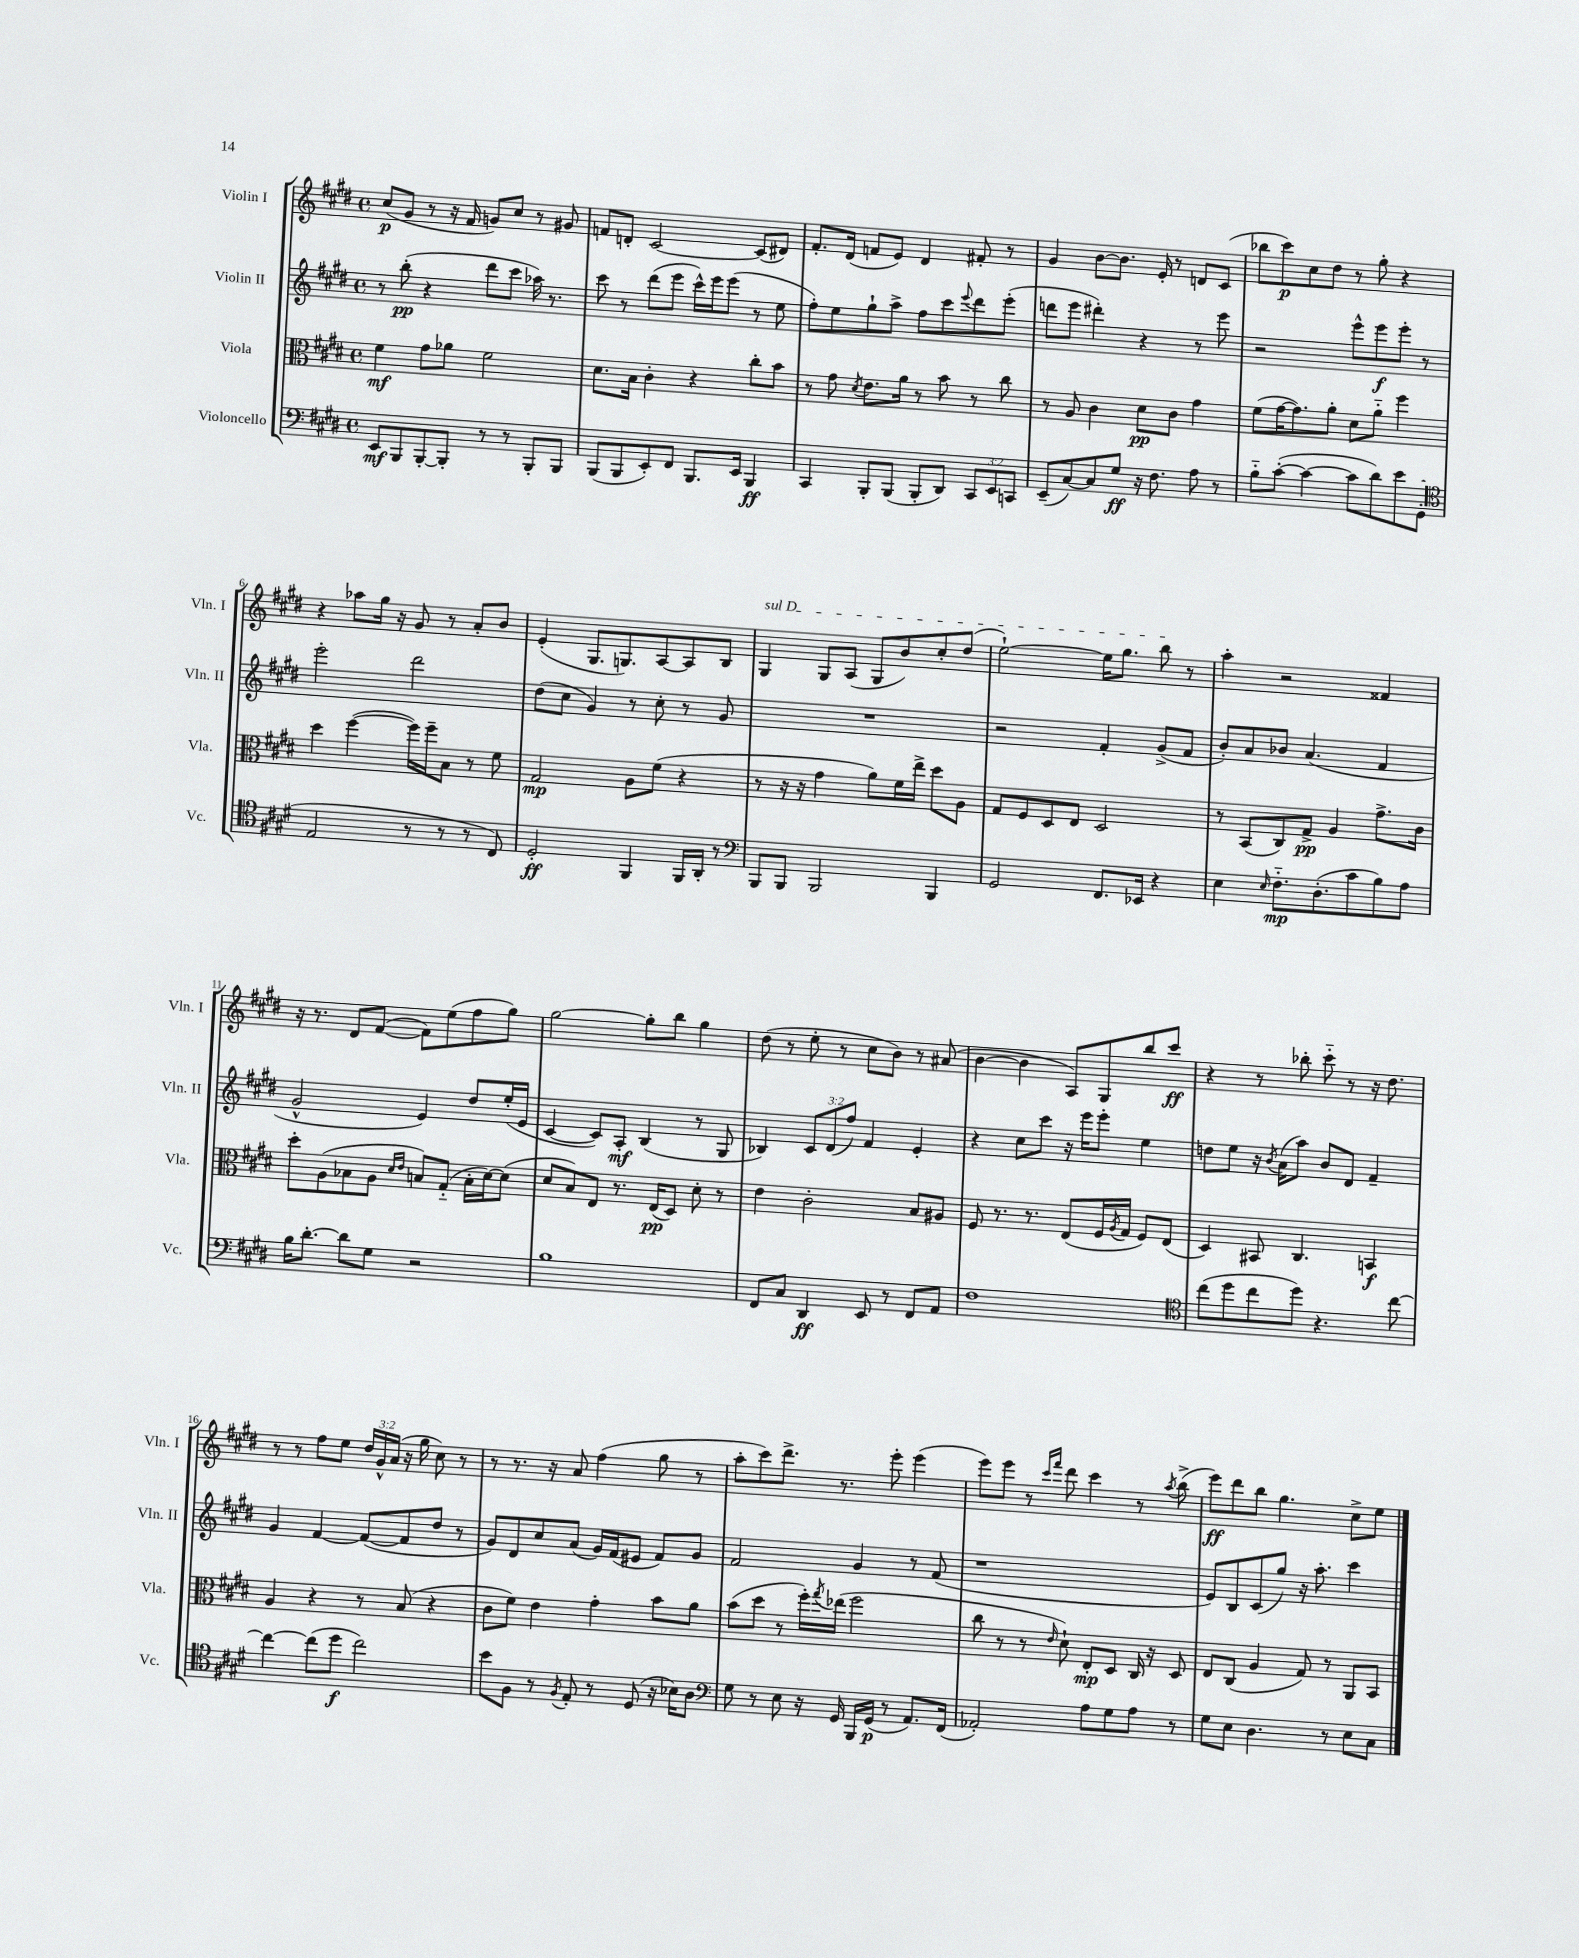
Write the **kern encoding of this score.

**kern	**kern	**kern	**kern
*staff4	*staff3	*staff2	*staff1
*clefF4	*clefC3	*clefG2	*clefG2
*k[f#c#g#d#]	*k[f#c#g#d#]	*k[f#c#g#d#]	*k[f#c#g#d#]
*M4/4	*M4/4	*M4/4	*M4/4
*met(c)	*met(c)	*met(c)	*met(c)
8EE	4f#	8r	(8cc#
8BBB	.	(8bb'	8g#
[8BBB'	8g#	4r	8r
8BBB']	8a-	.	16r
.	.	.	16f#
8r	2f#	8ddd#	8g)
8r	.	8ccc#	8cc#
8BBB'	.	16aa-)	8r
.	.	8.r	.
8BBB	.	.	8g#
=	=	=	=
(8BBB	8.d#	8ccc#	8f
8BBB	.	8r	8d'
.	16B	.	.
8EE')	4c#'	(8ddd#	[2c#
8FF#	.	8eee	.
8.BBB	4r	16ccc#^^)	.
.	.	16eee	.
.	.	(8eee	.
16EE	.	.	.
4BBB	8cc#'	8r	(8c#]
.	8b	8ee	8d#)
=	=	=	=
4CC#	8r	8ff#')	8.f#'
.	8g#	8ee	.
.	.	.	(16d#
.	8qd#	.	.
8BBB'	8.e	8gg#`	8f
(8BBB	.	8aa^	8e)
.	16a	.	.
8BBB'	8r	8ff#	4d#
8DD#)	8b	8ccc#	.
.	.	8qqeee	.
12CC#	8r	8ddd#	8f#'
12EE	.	.	.
.	8cc#	(8eee'	8r
12CC	.	.	.
=	=	=	=
(8EE~	8r	8ddd	4g#
[8C#)	8A	8eee	.
8C#]	4c#	4ddd#')	[8b
8G#	.	.	8.b]
16r	8d#	4r	.
8.F#	.	.	16e'
.	8c#	.	8r
8A	4g#	8r	8d
8r	.	8eee	(8c#
=	=	=	=
8B'~	(8f#	2r	8bb-
([8c#'	[16g#	.	8ccc#)
.	8.g#])	.	.
4c#_	.	.	8cc#
.	8a'	.	8dd#
8c#]	8d#	8eee^^	8r
8d#)	8a'~	8eee	8gg#'
8e	4ff#	8eee'	4r
(8GG#'	.	8r	.
=	=	=	=
*clefC4	*	*	*
2E	4dd#	2eee'	4r
.	([4ff#	.	8aa-
.	.	.	16gg#
.	.	.	16r
8r	16ff#])	2ddd#	8g#
.	16ff#~	.	.
8r	8B	.	8r
8r	8r	.	8a'
8C#)	8f#	.	8b
=	=	=	=
2D#'	2G#	(8dd#	(4e'
.	.	8cc#	.
.	.	4g#)	8.G#
.	.	.	8.G)
4FF#	8A	8r	.
.	(8f#	8cc#'	[8A
16FF#	4r	8r	8A]
16AA'	.	.	.
8r	.	8g#	8B
=	=	=	=
*clefF4	*	*	*
8BBB	8r	1r	4G#
8BBB	16r	.	.
.	16r	.	.
2BBB	4g#	.	8G#
.	.	.	(8A
.	8a)	.	8G#
.	16f#	.	8b)
.	16ee^	.	.
4BBB	8dd#	.	8cc#'
.	8A	.	(8dd#
=	=	=	=
2GG#	8G#	2r	[2ee`)
.	8F#	.	.
.	8D#	.	.
.	8E	.	.
8.FF#	2D#	4f#'	16ee]
.	.	.	8.gg#
16EE-	.	.	.
4r	.	(8g#^	8bb
.	.	8f#	8r
=	=	=	=
4E	8r	8b')	4aa'
.	(8BB	8a	.
16qqE	.	.	.
8.F#'~	8C#)	8b-	2r
.	8G#^	(4.a	.
(8.D#'	.	.	.
.	4A	.	.
8c#	.	.	.
8B)	8.g#^	4f#	4f##
8A	.	.	.
.	16c#	.	.
=	=	=	=
16B	8dd#'	2g#^^	16r
[8.d#'	.	.	8.r
.	(8A	.	.
8d#]	8B-	.	8d#
8G#	8A	.	([8f#
.	16qqd#	.	.
.	16qqe	.	.
2r	8B)	4e)	8f#])
.	(8G#'~	.	(8ee
.	16B'	8dd#	8ff#
.	[16d#)	.	.
.	(8d#]	(16ee'	8gg#)
.	.	16e	.
=	=	=	=
1B	8d#	[4c#	[2gg#
.	8B)	.	.
.	8E	8c#])	.
.	8.r	8A'	.
.	.	(4B	8gg#']
.	(16E	.	.
.	8D#)	.	8bb
.	8d#'	8r	4gg#
.	8r	8G#	.
=	=	=	=
8FF#	4e	4B-)	(8dd#
8C#	.	.	8r
4DD#	2c#'	12c#	8ee'
.	.	(12d#	.
.	.	.	8r
.	.	12ff#)	.
8EE	.	4f#	8cc#
8r	.	.	8b)
8FF#	8B	4e'	8r
8AA	8A#	.	(8a#
=	=	=	=
1F#	8F#	4r	[4b
.	8.r	.	.
.	.	8cc#	4b]
.	8.r	.	.
.	.	8ccc#	.
.	(8E	16r	8A)
.	.	16eee	.
.	16F#	8eee'	8G#
.	8qA	.	.
.	16G#	.	.
.	8F#)	4ee	8bb
.	(8E	.	8ccc#
=	=	=	=
*clefC4	*	*	*
(8cc#	4D#)	8dd	4r
8dd#	.	8ee	.
8cc#	8BB#	16r	8r
.	.	8qb	.
.	.	(16a	.
8dd#)	4.C#	8aa)	8bb-'
4.r	.	8b	8ccc#'~
.	.	8d#	8r
.	4BB	4f#~	16r
.	.	.	8.dd#
[8cc#	.	.	.
=	=	=	=
4cc#_	4A	4g#	8r
.	.	.	8r
(8cc#]	4r	[4f#	8ff#
8dd#	.	.	8ee
2cc#)	8r	(8f#_	24dd#
.	.	.	24g#^^
.	.	.	(24a
.	(8B	8f#]	16r
.	.	.	16gg#
.	4r	8dd#	8cc#)
.	.	8r	8r
=	=	=	=
8b	8c#	8g#)	8r
8F#	8f#)	8d#	8.r
8r	4e	8cc#	.
.	.	.	16r
8qF#	.	.	.
8E'	.	(8a	8a
8r	4g#'	16g#)	(4ff#
.	.	(16f#	.
(8D#	.	8e#	.
16r	8b	8f#)	8gg#
16B-)	.	.	.
8A	8a	8g#	8r
=	=	=	=
*clefF4	*	*	*
8G#	(8b	2f#	8aa'
8r	8dd#	.	8ccc#)
8E	8r	.	8.ddd#^
16r	16ff#')	.	.
.	8qgg#	.	.
16GG#	(16ee-	.	8.r
16BBB	2ff#	4g#	.
(16GG#	.	.	.
8r	.	.	8eee'
8.AA)	.	8r	(4eee
.	.	(8f#	.
(16FF#	.	.	.
=	=	=	=
2AA-')	8cc#	1r	8eee)
.	8r	.	8eee
.	8r	.	8r
.	.	.	16qqccc#
.	16qqe	.	16qqfff#
.	8d#`)	.	8ddd#
8A	8E'	.	4ccc#
8G#	8D#	.	.
8A	16C#	.	8r
.	16r	.	.
.	.	.	8qaa
8r	8D#	.	(8bb^
=	=	=	=
8G#	8E	8e)	8eee)
8E	(8C#	8B	8ddd#
4.D#	4A	(8c#	8bb
.	.	8gg#)	4.gg#
.	8G#)	16r	.
.	.	8.aa'	.
8r	8r	.	.
8E	8AA	4ccc#	8cc#^
8C#	8BB	.	8ee
==	==	==	==
*-	*-	*-	*-
